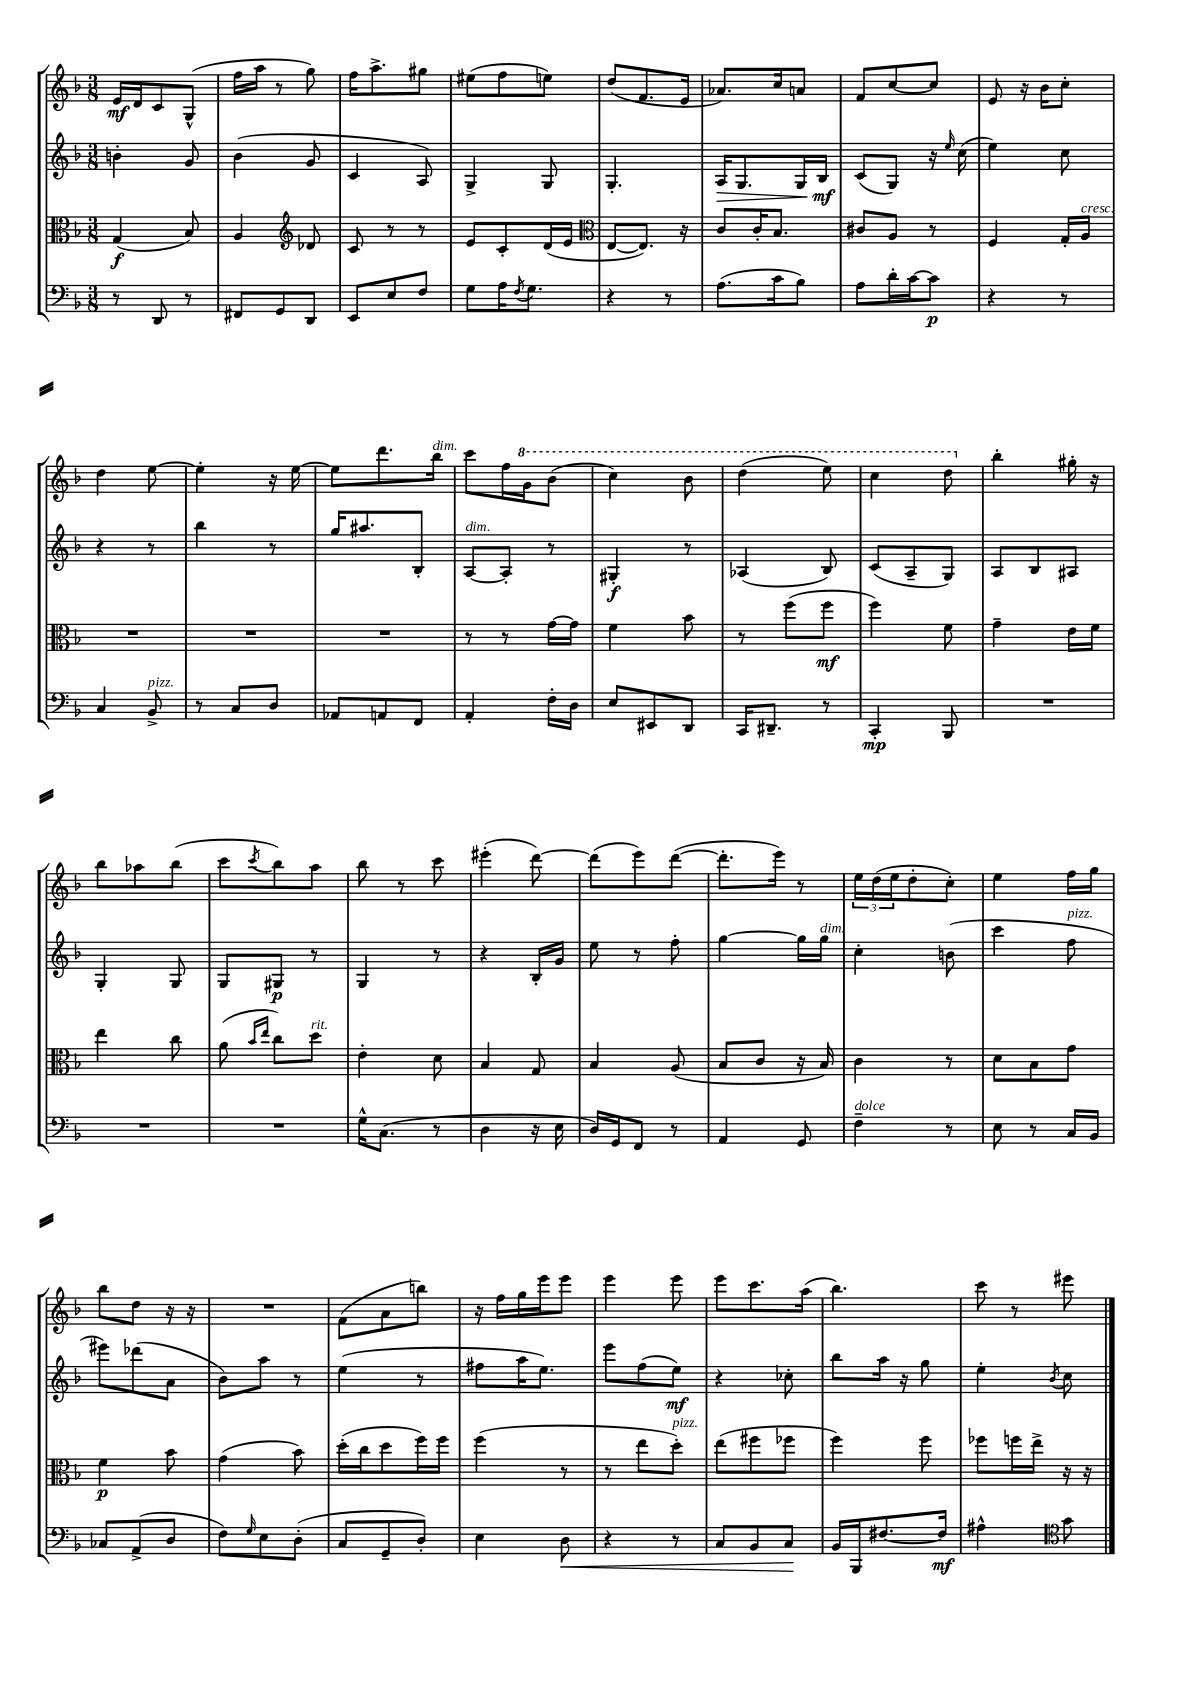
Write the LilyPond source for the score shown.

<<
\new StaffGroup <<
\new Staff = "s0" {
    \clef treble \key f \major \numericTimeSignature \time 3/8
    e'16\mf d'16 c'8 g8-^( |
    f''16 a''16 r8 g''8) |
    f''16 a''8.-> gis''8 |
    eis''8( f''8 e''8) |
    d''8( f'8. e'16 |
    aes'8.) c''16 a'8 |
    f'8 c''8~ c''8 |
    e'8 r16 bes'16 c''8-. |
    d''4 e''8~ |
    e''4-. r16 e''16~ |
    e''8 d'''8. bes''16^\markup { \italic "dim." } |
    c'''8 f''16 \ottava #1 g''16 bes''8( |
    c'''4) bes''8 |
    d'''4( e'''8) |
    c'''4 d'''8 \ottava #0 |
    bes''4-. gis''16-. r16 |
    bes''8 aes''8 bes''8( |
    c'''8 \acciaccatura { c'''8 } bes''8) a''8 |
    bes''8 r8 c'''8 |
    eis'''4-.( d'''8~) |
    d'''8( e'''8) d'''8~( |
    d'''8.-. e'''16) r8 |
    \tuplet 3/2 { e''16 d''16( e''16 } d''8-. c''8-.) |
    e''4 f''16 g''16 |
    bes''8 d''8 r16 r16 |
    R4. |
    f'8( a'8 b''8) |
    r16 f''16 g''16 e'''16 e'''8 |
    e'''4 e'''8 |
    e'''8 c'''8. a''16( |
    bes''4.) |
    c'''8 r8 eis'''8 \bar "|." |
}
\new Staff = "s1" {
    \clef treble \key f \major \numericTimeSignature \time 3/8
    b'4-. g'8 |
    bes'4( g'8 |
    c'4 a8) |
    g4-> g8 |
    g4.-. |
    a16\> g8. g16 bes16\mf\! |
    c'8( g8) r16 \grace { e''16 } c''16( |
    e''4) c''8 |
    r4 r8 |
    bes''4 r8 |
    g''16 ais''8. bes8-. |
    a8~^\markup { \italic "dim." } a8-. r8 |
    gis4-.\f r8 |
    aes4( bes8) |
    c'8( a8-- g8) |
    a8 bes8 ais8 |
    g4-. g8 |
    g8 gis8\p r8 |
    g4 r8 |
    r4 bes16-. g'16 |
    e''8 r8 f''8-. |
    g''4~ g''16 g''16^\markup { \italic "dim." } |
    c''4-. b'8( |
    c'''4 f''8^\markup { \italic "pizz." } |
    eis'''8) des'''8( a'8 |
    bes'8) a''8 r8 |
    e''4( r8 |
    fis''8 a''16 e''8.) |
    e'''8 f''8( e''8\mf) |
    r4 ces''8-. |
    bes''8 a''16 r16 g''8 |
    e''4-. \acciaccatura { bes'8 } c''8 \bar "|." |
}
\new Staff = "s2" {
    \clef alto \key f \major \numericTimeSignature \time 3/8
    g4\f( bes8) |
    a4 \clef treble des'8 |
    c'8 r8 r8 |
    e'8 c'8-. d'16( e'16 |
    \clef alto e8~ e8.) r16 |
    c'8 c'16-. bes8. |
    cis'8 a8 r8 |
    f4 g16-. a16^\markup { \italic "cresc." } |
    R4. |
    R4. |
    R4. |
    r8 r8 g'16~ g'16 |
    f'4 bes'8 |
    r8 f''8( f''8\mf |
    f''4) f'8 |
    g'4-- e'16 f'16 |
    e''4 c''8 |
    a'8( \grace { bes'16 e''16 } c''8) d''8^\markup { \italic "rit." } |
    e'4-. d'8 |
    bes4 g8 |
    bes4 a8( |
    bes8 c'8 r16 bes16) |
    c'4 r8 |
    d'8 bes8 g'8 |
    f'4\p bes'8 |
    g'4( bes'8) |
    d''16-.( c''16 d''8 f''16) f''16 |
    f''4( r8 |
    r8 e''8 d''8-.^\markup { \italic "pizz." }) |
    e''8( fis''8 fes''8 |
    f''4) f''8 |
    fes''8 f''16 e''16-> r16 r16 \bar "|." |
}
\new Staff = "s3" {
    \clef bass \key f \major \numericTimeSignature \time 3/8
    r8 d,8 r8 |
    fis,8 g,8 d,8 |
    e,8 e8 f8 |
    g8 a16 \acciaccatura { f8 } g8. |
    r4 r8 |
    a8.( c'16 bes8) |
    a8 d'16-. c'16~ c'8\p |
    r4 r8 |
    c4 bes,8->^\markup { \italic "pizz." } |
    r8 c8 d8 |
    aes,8 a,8 f,8 |
    a,4-. f16-. d16 |
    e8 eis,8 d,8 |
    c,16 dis,8.-- r8 |
    c,4-.\mp bes,,8 |
    R4. |
    R4. |
    R4. |
    g16-^ c8.( r8 |
    d4 r16 e16 |
    d16) g,16 f,8 r8 |
    a,4 g,8 |
    f4--^\markup { \italic "dolce" } r8 |
    e8 r8 c16 bes,16 |
    ces8 a,8->( d8 |
    f8) \grace { g16 } e8 d8-.( |
    c8 g,8-- d8-.) |
    e4 d8\< |
    r4 r8 |
    c8 bes,8 c8\! |
    bes,16 bes,,16 fis8.~ fis16\mf |
    ais4-^ \clef tenor g'8 \bar "|." |
}
>>
>>
\layout { \context { \Score \remove "Bar_number_engraver" } }
